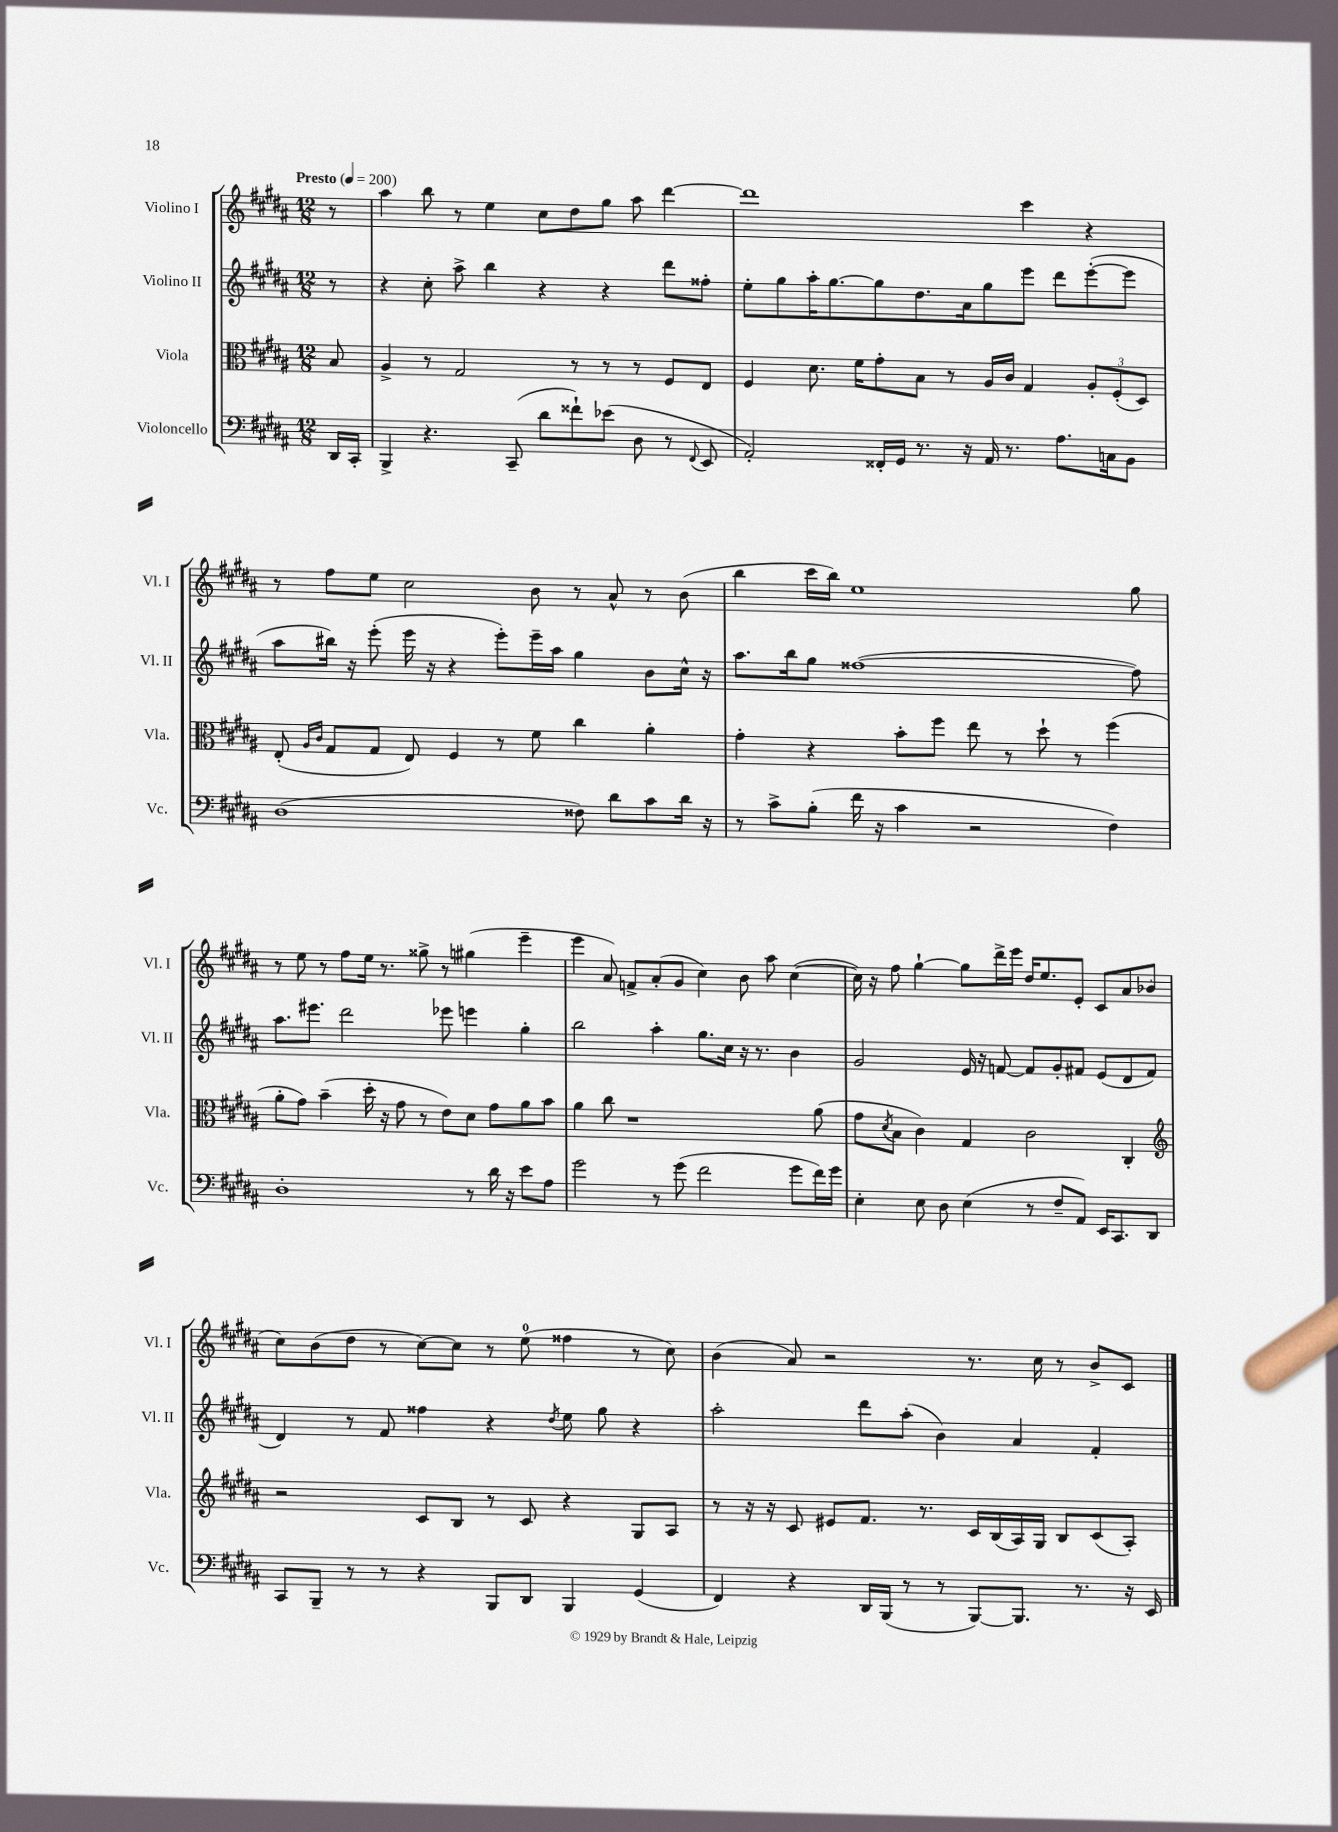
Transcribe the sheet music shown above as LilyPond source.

<<
\new StaffGroup <<
\new Staff = "s0" \with { instrumentName = "Violino I" shortInstrumentName = "Vl. I" } {
    \clef treble \key b \major \numericTimeSignature \time 12/8 \partial 8 \tempo "Presto" 4 = 200
    r8 |
    ais''4 b''8 r8 e''4 cis''8 dis''8 gis''8 ais''8 dis'''4~ |
    dis'''1 cis'''4 r4 |
    r8 fis''8 e''8 cis''2 b'8 r8 ais'8-^ r8 b'8( |
    b''4 cis'''16 b''16) e''1 gis''8 |
    r8 e''8 r8 fis''8 e''16 r8. gisis''8-> r8 gis''4( e'''4-- |
    e'''4 ais'8) f'8-> ais'8-.( gis'8 cis''4) b'8 ais''8 cis''4~( |
    cis''16) r16 fis''8 gis''4~-! gis''8 dis'''16-> e'''16 dis''16 e''8. e'8-. cis'8 ais'8 bes'8( |
    cis''8) b'8( dis''8 r8 cis''8~) cis''8 r8 e''8-0( fisis''4 r8 cis''8) |
    b'4( ais'8) r2 r8. cis''16 r8 b'8-> cis'8 \bar "|." |
}
\new Staff = "s1" \with { instrumentName = "Violino II" shortInstrumentName = "Vl. II" } {
    \clef treble \key b \major \numericTimeSignature \time 12/8 \partial 8
    r8 |
    r4 cis''8-. ais''8-> b''4 r4 r4 dis'''8 fisis''8-. |
    e''8-. gis''8 ais''16-. gis''8.~ gis''8 dis''8. ais'16 gis''8 e'''8 dis'''8 e'''8~-.( e'''8 |
    ais''8 bis''16) r16 e'''8-.( e'''16 r16 r4 e'''8-.) e'''16-- ais''16 gis''4 b'8 cis''16-^ r16 |
    ais''8. b''16 gis''8 fisis''1~( fisis''8) |
    ais''8. eis'''8. dis'''2 ees'''8 e'''4 gis''4-. |
    b''2 ais''4-. gis''8. cis''16 r16 r8. b'4 |
    gis'2 e'16 r16 f'8~ f'8 gis'8-. fis'8 e'8( dis'8 fis'8 |
    dis'4) r8 fis'8 fisis''4 r4 \acciaccatura { dis''8 } e''8 gis''8 r4 |
    ais''2-. dis'''8 ais''8-.( b'4) ais'4 fis'4-. \bar "|." |
}
\new Staff = "s2" \with { instrumentName = "Viola" shortInstrumentName = "Vla." } {
    \clef alto \key b \major \numericTimeSignature \time 12/8 \partial 8
    b8 |
    ais4-> r8 gis2 r8 r8 r8 fis8 e8 |
    fis4 dis'8. fis'16 gis'8-. b8 r8 ais16 cis'16 gis4 \tuplet 3/2 { ais8-. fis8-.( dis8) } |
    e8-.( \grace { ais16 cis'16 } gis8 gis8 e8) fis4 r8 fis'8 cis''4 ais'4-. |
    gis'4-. r4 b'8-. fis''8 e''8 r8 dis''8-! r8 fis''4( |
    ais'8-. gis'8) b'4--( dis''16-. r16 gis'8 r8 e'8) dis'8 gis'8 ais'8 b'8 |
    ais'4 cis''8 r1 ais'8( |
    gis'8 \acciaccatura { dis'8 } b8 cis'4) gis4 cis'2 cis4-. |
    \clef treble r2 cis'8 b8 r8 cis'8 r4 gis8 ais8 |
    r8 r16 r16 cis'8 eis'8 fis'8. r8. cis'16 b16( ais16) gis16 b8 cis'8( ais8-.) \bar "|." |
}
\new Staff = "s3" \with { instrumentName = "Violoncello" shortInstrumentName = "Vc." } {
    \clef bass \key b \major \numericTimeSignature \time 12/8 \partial 8
    dis,16 cis,16-. |
    b,,4-> r4. cis,8--( dis'8 fisis'8-!) ees'8( dis8 r8 \appoggiatura { fis,8 } e,8 |
    ais,2-.) fisis,16-. gis,16 r8. r16 ais,16 r8. ais8. c16 b,8 |
    dis1( fisis8) dis'8 cis'8 dis'16 r16 |
    r8 cis'8-> b8-.( fis'16 r16 cis'4 r2 fis4) |
    dis1-. r8 dis'16 r16 e'8 ais8 |
    gis'2 r8 gis'8( fis'2 gis'8 fis'16) gis'16 |
    e4-. e8 dis8 e4( r8 fis8-- ais,8) e,16 cis,8. dis,8 |
    cis,8 b,,8-- r8 r8 r4 b,,8 dis,8 b,,4 gis,4( |
    fis,4) r4 dis,16 b,,16( r8 r8 b,,8~) b,,8. r8. r16 e,16 \bar "|." |
}
>>
>>
\layout { \context { \Score \remove "Bar_number_engraver" } }
